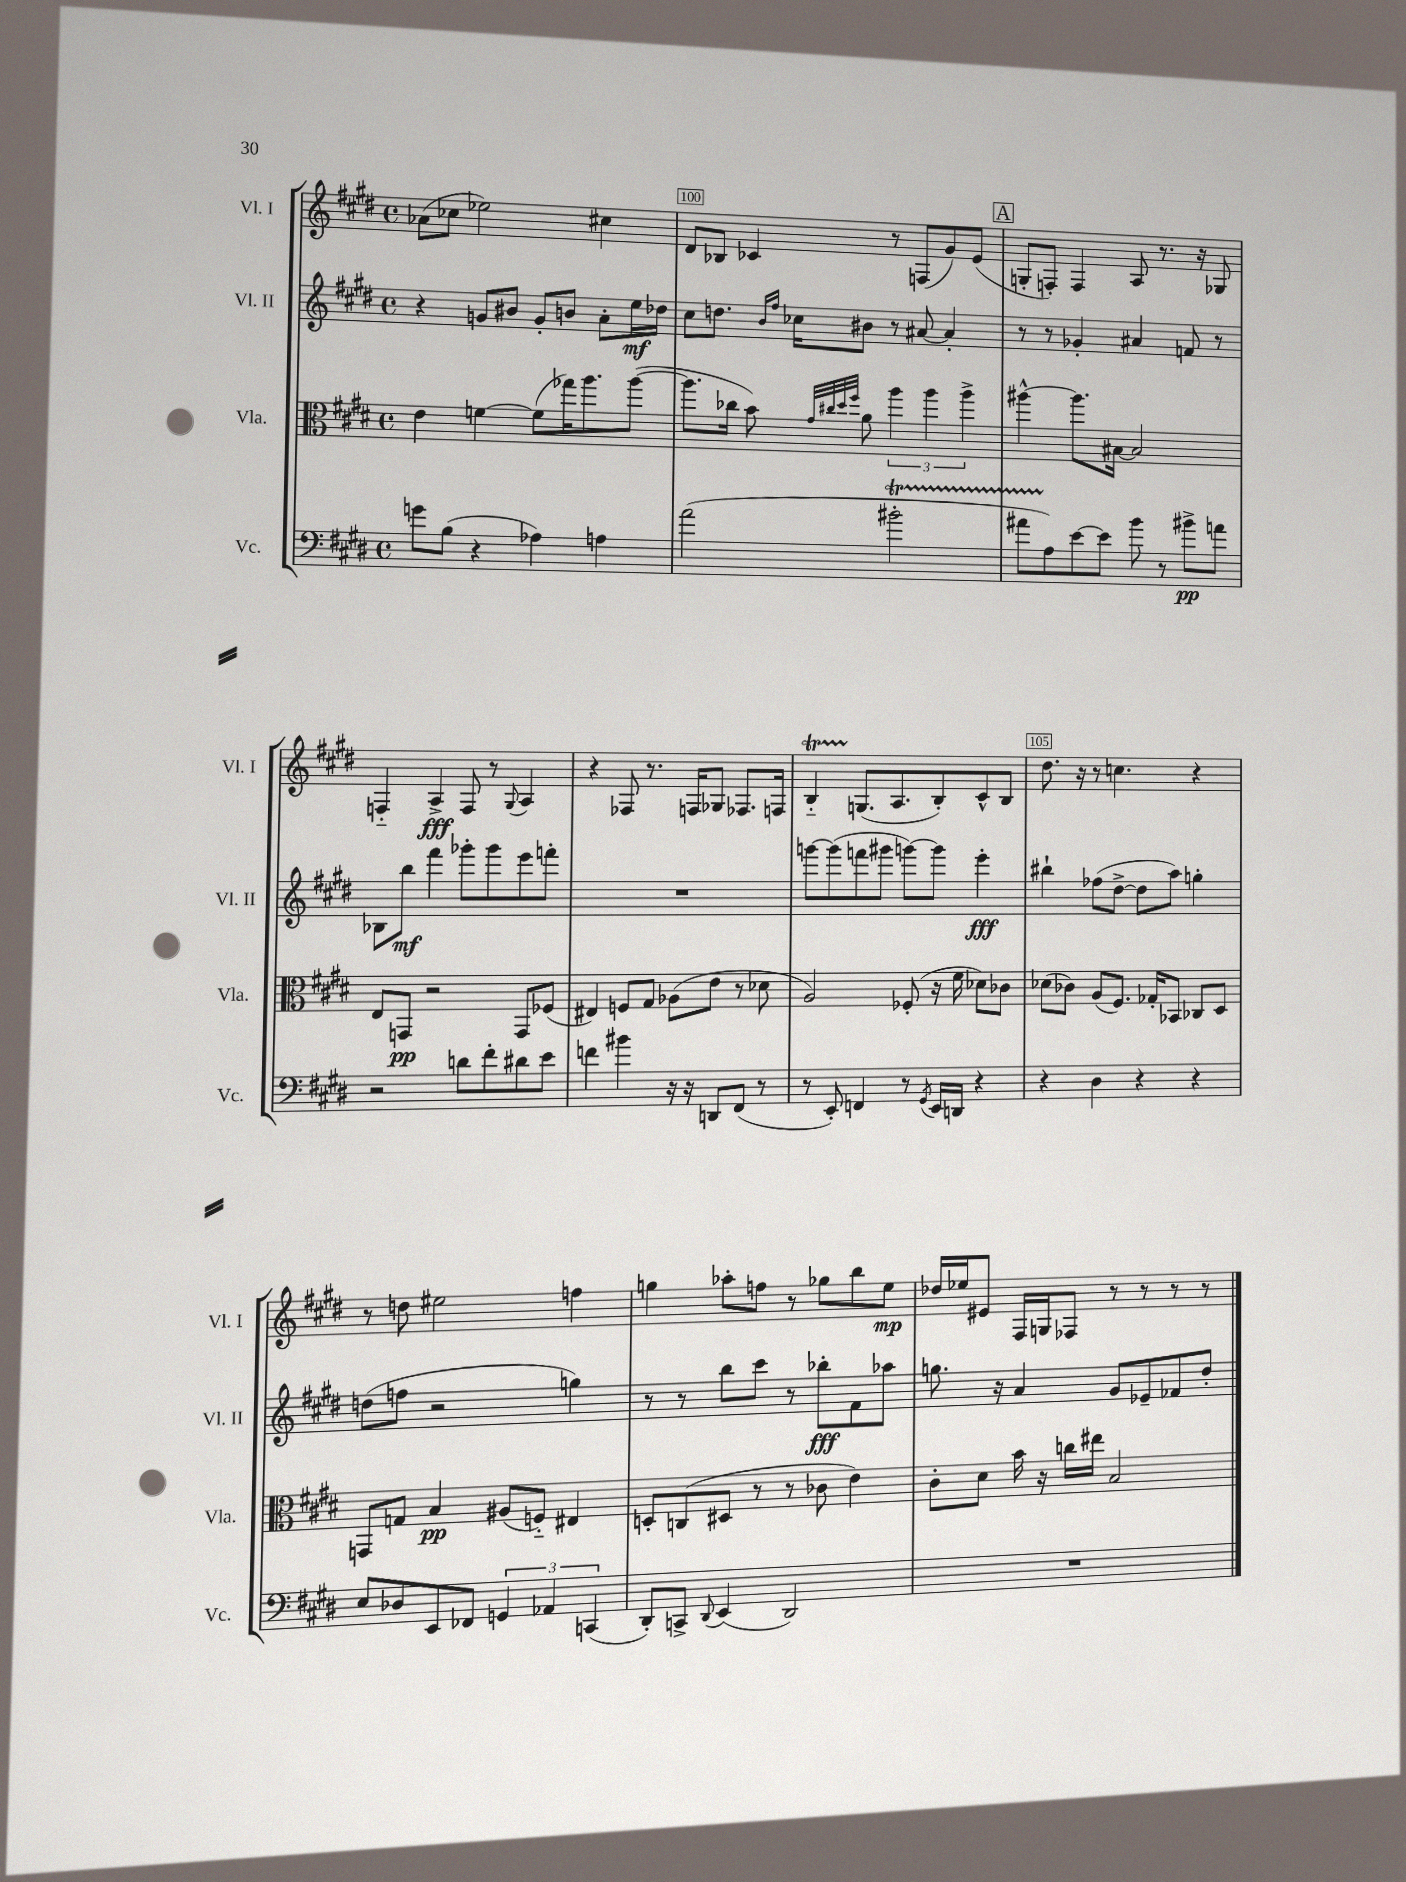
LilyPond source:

<<
\new StaffGroup <<
\new Staff = "s0" \with { instrumentName = "Vl. I" shortInstrumentName = "Vl. I" } {
    \clef treble \key e \major \defaultTimeSignature \time 4/4
    aes'8( ces''8 ees''2) cis''4 |
    dis'8 bes8 ces'4 r8 f8( gis'8) e'8( |
    \mark \markup { \box "A" } g8-. f8-.) f4 a8 r8. r16 ges8 |
    f4-_ a4->\fff f8 r8 \appoggiatura { gis8 } a4 |
    r4 fes8 r8. f16 ges8 fes8. f16 |
    b4-_\startTrillSpan g8.\stopTrillSpan( a8. b8-.) cis'8-^ b8 |
    dis''8. r16 r8 c''4. r4 |
    r8 d''8 eis''2 f''4 |
    g''4 aes''8-. f''8 r8 ges''8 b''8 e''8\mp |
    des''16 ees''16 eis'8 fis16 g16 fes8 r8 r8 r8 r8 \bar "|." |
}
\new Staff = "s1" \with { instrumentName = "Vl. II" shortInstrumentName = "Vl. II" } {
    \clef treble \key e \major \defaultTimeSignature \time 4/4
    r4 g'8 bis'8 g'8-. b'8 a'8-. e''16\mf des''16 |
    cis''8 d''8. \grace { b'16 fis''16 } ces''16 bis'8 r8 ais'8~ ais'4-. |
    \mark \markup { \box "A" } r8 r8 ges'4-. ais'4 f'8 r8 |
    bes8 b''8\mf fis'''4 ges'''8-. ges'''8 e'''8 f'''8-. |
    R1 |
    g'''8~ g'''8( f'''8 gis'''8 g'''8~) g'''8 e'''4-.\fff |
    bis''4-! fes''8( dis''8~-> dis''8 a''8) g''4-. |
    d''8( f''8 r2 g''4) |
    r8 r8 b''8 cis'''8 r8 bes''8-.\fff fis'8 aes''8 |
    g''8. r16 a'4 gis'8 ees'8-- fes'8 dis''8-. \bar "|." |
}
\new Staff = "s2" \with { instrumentName = "Vla." shortInstrumentName = "Vla." } {
    \clef alto \key e \major \defaultTimeSignature \time 4/4
    e'4 f'4~ f'8( ges''16) a''8. a''8~( |
    a''8. ces''16 b'8) \grace { gis'32 cis''32 dis''32 fis''32 } a'8 \tuplet 3/2 { a''4 a''4 a''4-> } |
    \mark \markup { \box "A" } ais''4~-^ ais''8. bis16~ bis2 |
    e8 g,8\pp r2 g,8 fes8( |
    eis4) f8 gis8 aes8( e'8 r8 des'8 |
    a2) fes8-.( r16 fis'16 des'8) ces'8 |
    des'8( ces'8) a8( fis8.) ges16-. bes,8 ces8 dis8 |
    g,8 g8 b4\pp ais8( f8-_) eis4 |
    d8-. c8( dis8 r8 r8 ces'8 e'4) |
    cis'8-. dis'8 b'16 r16 c''16 eis''16 b2 \bar "|." |
}
\new Staff = "s3" \with { instrumentName = "Vc." shortInstrumentName = "Vc." } {
    \clef bass \key e \major \defaultTimeSignature \time 4/4
    g'8 b8( r4 aes4) a4 |
    a'2( bis'2-.\startTrillSpan |
    \mark \markup { \box "A" } ais'8 a8\stopTrillSpan) e'8~ e'8 b'8 r8 bis'8->\pp a'8 |
    r2 d'8 fis'8-. dis'8 e'8 |
    f'4 bis'4 r16 r16 d,8 fis,8( r8 |
    r8 e,8-.) f,4 r8 \acciaccatura { gis,8 } e,16 d,16 r4 |
    r4 dis4 r4 r4 |
    e8 des8 e,8 fes,8 \tuplet 3/2 { g,4 aes,4 c,4( } |
    dis,8-.) c,8-> \appoggiatura { dis,8 } e,4( dis,2) |
    R1 \bar "|." |
}
>>
>>
\layout { \context { \Score currentBarNumber = #99 \override BarNumber.break-visibility = ##(#f #t #t) barNumberVisibility = #(every-nth-bar-number-visible 5) \override BarNumber.stencil = #(make-stencil-boxer 0.1 0.3 ly:text-interface::print) } }
